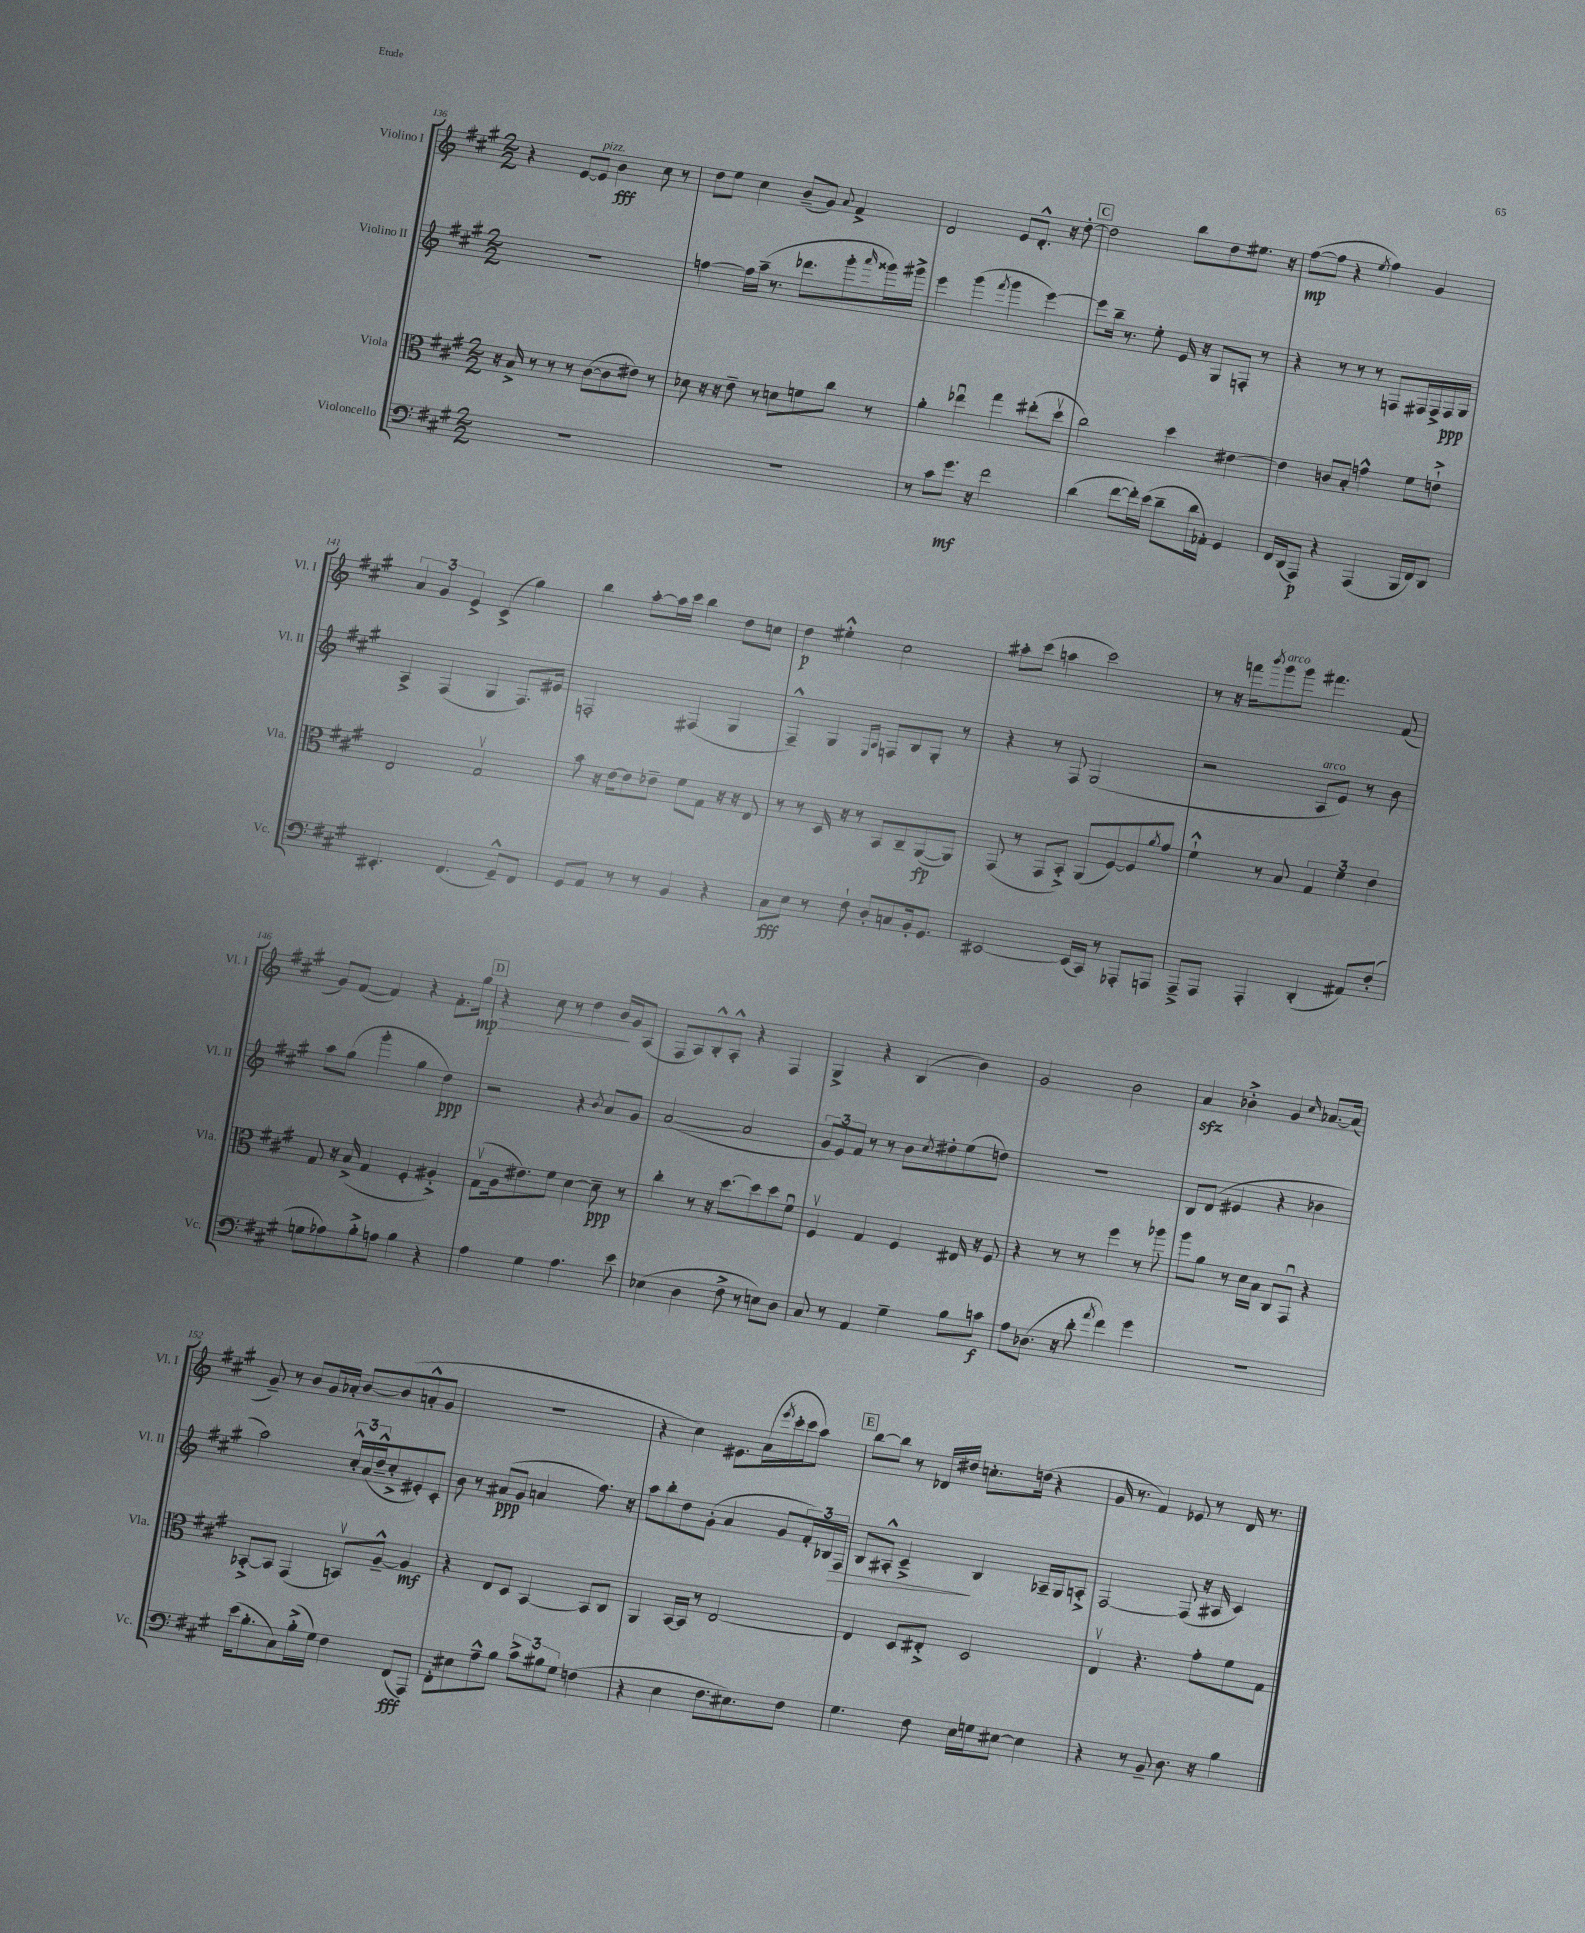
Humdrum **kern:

**kern	**kern	**kern	**kern
*staff4	*staff3	*staff2	*staff1
*clefF4	*clefC3	*clefG2	*clefG2
*k[f#c#g#]	*k[f#c#g#]	*k[f#c#g#]	*k[f#c#g#]
*M2/2	*M2/2	*M2/2	*M2/2
1r	16r	1r	4r
.	16B^/	.	.
.	8r	.	.
.	8r	.	[8e/L
.	8r	.	8e/]J
.	([8c#\L	.	4b\
.	8c#\]	.	.
.	8e#\J)	.	8cc#\
.	8r	.	8r
=	=	=	=
1r	8d-\	[4ff\	8dd\L
.	16r	.	8ee\J
.	16r	.	.
.	8e~\	16ff\]LL	4cc#\
.	.	(16aa~\JJ	.
.	8r	8.r	.
.	8d\L	.	(8b~/L
.	.	8.ddd-\L	.
.	8f\	.	8g#/J)
.	.	.	8qqa/
.	8cc#\J	8ggg#'\	4f#^/
.	.	16qqaaa/	.
.	8r	16ggg##\L)	.
.	.	16ggg#^\JJ	.
=	=	=	=
8r	4a'\	4eee\	2d/
8c#\L	.	.	.
8.g#\J	4ee-u\	(4ggg#\	.
16r	.	.	.
.	.	8qfff#/	.
2f#\	4gg#\	4ggg#\	8e/L
.	.	.	8.d'^^/J
.	(8ee#'\L	[4eee\)	.
.	.	.	16r
.	8ddv\J	.	[8dd'\
=	=	=	=
(4d\	2cc#\)	8eee\]L	2dd\]
.	.	16bb~\Jk	.
.	.	8.r	.
[8f#\L	.	.	.
16f#'\]L)	.	8ee'\	.
(16e\JJ	.	.	.
8d~\L	4dd\	16e/	8bb\L
.	.	16r	.
16d\L	.	8G#/L	8dd\
16AA-'\JJ)	.	.	.
4GG#/	[4e#\	8F'/J	8.ee#\J
.	.	8r	.
.	.	.	16r
=	=	=	=
16FF#/LL	4e#\]	4r	([8ff#\L
(16DD/J	.	.	.
8AAA/J)	.	.	8ff#\]J
4r	8c/L	8r	4r
.	8B'/J	8r	.
.	.	.	8qee/
(4AAA/	4g^^\	8r	4ff#\)
.	.	8F/L	.
16BBB/LL	8f#\L	16F#/L	4g#/
16FF#/J)	.	16F#^/	.
8DD/J	8e`^\J	16F#/	.
.	.	16G#/JJ	.
=	=	=	=
4.EE#'/	2E/	4A^/	6a/
.	.	.	6g#/
.	.	(4F#/	.
.	.	.	6e^/
(4.FF#/	.	.	.
.	2G#v/	4G#/	(4c#^/
8GG#~^^/L)	.	8.F#/L)	4gg#\)
8FF#/J	.	.	.
.	.	16e#/Jk	.
=	=	=	=
8GG#/L	8b\	2F'/	4bb\
8AA/J	16r	.	.
.	[16e\LK	.	.
8r	8e\]	.	[8aa'\L
8r	8e-~\J	.	16aa\]L
.	.	.	16ccc#\JJ
4BB/	8f#\L	(4F#/	4bb\
.	8G#\J	.	.
4r	16r	4G#/	8dd\L
.	16r	.	.
.	8E/	.	8cc\J
=	=	=	=
8C#\L	8r	4F#~^^/)	4dd\
8E\J	8r	.	.
8r	16D/	4G#/	4ee#'^^\
.	16r	.	.
8F#`\	8r	.	.
.	.	16qqE/LL	.
.	.	16qqA/JJ	.
8D'/L	8BB/L	8F/L	2cc#\
8C/	8C#~/	8B/	.
16BB'/k	([8AA/	8G#'/J	.
8.GG#/J	.	.	.
.	8AA/]J)	8r	.
=	=	=	=
[2EE#/	(8GG#/	4r	8aa#'\L
.	8r	.	(8ccc#\J
.	8GG#/L	8r	4aa\
.	8BB'^/J)	8F#/	.
(16EE#/]LL	(8AA/L	(2G#/	2ccc#\)
16CC#/JJ)	.	.	.
8r	[8F#/)	.	.
8AAA-'/L	8F#/]	.	.
.	8qa/	.	.
8AAA/J	8g#/J	.	.
=	=	=	=
8AAA~^/L	4f#`^^\	2r	8r
8AAA/J	.	.	16r
.	.	.	16fff\LK
.	.	.	8qbbb/
4AAA'/	8r	.	8ggg#\
.	8B/	.	8ggg#\J
(4DD'/	6G#/	8A/L	4.fff#\
.	.	8e/J)	.
.	6f#\	.	.
8AA#/L)	.	8r	.
.	6e\	.	.
(8F#'/J	.	8b\	(8f#/
=	=	=	=
8G\L	8G#/	8aa\L	8g#/L)
8A-\)	16r	(8gg#\J	([8f#/J
.	(16B^/	.	.
8B'^\	4G#/	4ggg#'\	4f#/])
8A\J	.	.	.
4B\	4F#'/	4gg#\	4r
4r	4A#'^/)	4dd\)	8.f#'\L
.	.	.	16gg#\Jk
=	=	=	=
4A\	(8G#v\L	2r	4r
.	16A\k	.	.
.	8.e#\)	.	.
4G#\	.	.	8cc#\
.	8f#\J	.	8r
4.A\	[4d\	4r	4dd\
.	.	8qb/	.
.	8d~\]	8a/L	16b/LL
.	.	.	16g#/J
8e\	8r	8g#/J	(8A/J
=	=	=	=
(4E-\	4cc#'\	([2a/	8F#/L
.	.	.	8A/)
4D\	8r	.	8B'^^/
.	16r	.	8A'^^/J
.	[8.dd\L	.	.
8F#^\	.	2a/]	4r
8r	8dd\]	.	.
8E\L)	8dd\	.	4F#/
8D\J	8f#u\J	.	.
=	=	=	=
8C#/	4F#v/	12g#/L	4G#^/
.	.	12e/)	.
8r	.	.	.
.	.	12f#/J	.
4AA/	4G#/	8r	4r
.	.	8r	.
4G#~\	4F#/	8b\L	(4B/
.	.	8qcc#/	.
.	.	8dd#'\	.
8B\L	16E#/	(8ee\	4b\)
.	16r	.	.
8c\J	8F#/	8dd\J)	.
=	=	=	=
8A\L	4r	1r	2g#/
(8.D-\J	.	.	.
.	8r	.	.
16r	.	.	.
8d'\	8r	.	.
8qa/	.	.	.
4f#\)	4ff#\	.	2b\
4g#\	8r	.	.
.	8aa-\	.	.
=	=	=	=
1r	8aa\L	8B/L	4a/
.	8a\J	(8d/J	.
.	8r	4e#/	4b-'^\
.	16d\LL	.	.
.	16B\JJ	.	.
.	8C#/L	4r	4g#/
.	8GG#u/J	.	.
.	.	.	16qqcc#/
.	4r	4b-\	[8.a-/L
.	.	.	(16a-/]Jk
=	=	=	=
(16e\LK	[8BB-'^/L	2aa\)	8g#~/)
8.B'\	.	.	.
.	8BB-/]J	.	8r
8C#\)	(4GG#/	.	8b/L
(16B'^\L	.	.	16g#/L
16G#\JJ)	.	.	16a-'/JJ
4F#\	8BBv/L)	24cc#'^^/LL	[8b/L
.	.	(24a/	.
.	.	24dd~^^/J	.
.	[8A~^^/J	8cc#'^/	(8b/]
(8FF#/L	4A/]	8e#'/)	8a'^^/
8AAA/J)	.	8c#'/J	8g#/J
=	=	=	=
8FF#'\L	4r	8b\	1r
8E#\	.	8r	.
8A~^^\	8E/L	(8a#/L	.
8B\J	8D/J	8g#/J	.
12c#^\L	[4BB/	4a/	.
12B#\	.	.	.
12G#\J	.	.	.
(4F\	8BB/]L	8.ff#\)	.
.	8C#/J	.	.
.	.	16r	.
=	=	=	=
4r	4AA/	8aa\L	4r
.	.	8bb'\	.
4E\	[16BB/LL	8dd\	4cc#\)
.	16BB/]JJ	.	.
.	8r	(8g#'\J	.
8.F#\L	[2E/	4a/	8.e#\L
8.E#\)	.	.	(16a\L
.	.	.	8qeee/
.	.	8g#/L	16ccc#'\
.	.	.	16ccc#\J
8F#\J	.	24f#'/L)	8aa\J)
.	.	24B-/	.
.	.	24F#/JJ	.
=	=	=	=
4.G#\	4E/]	8B/L	[8bb\L
.	.	8A#'^^/J	8bb\]J
.	8D/L	4c#~^/	8r
8F#\	8E#'^/J	.	16d-/LL
.	.	.	16dd#/JJ
16E\LL	2D/	4B/	8.cc'\L
16G\J	.	.	.
[8E#\J	.	.	.
.	.	.	(16dd\Jk
4E#\]	.	16A-~/LL	4r
.	.	16G#/J	.
.	.	8A'^/J	.
=	=	=	=
4r	4Ev/	[2F#/	16g#/
.	.	.	8.r
8r	4.r	.	4f#/)
8BB~/	.	.	.
8.D\	.	(8F#/]	8e-/
.	8g#'\L	16r	8r
16r	.	16A#/	.
4B\	8f#\	4c#/)	16d/
.	.	.	8.r
.	8G#\J	.	.
==	==	==	==
*-	*-	*-	*-
